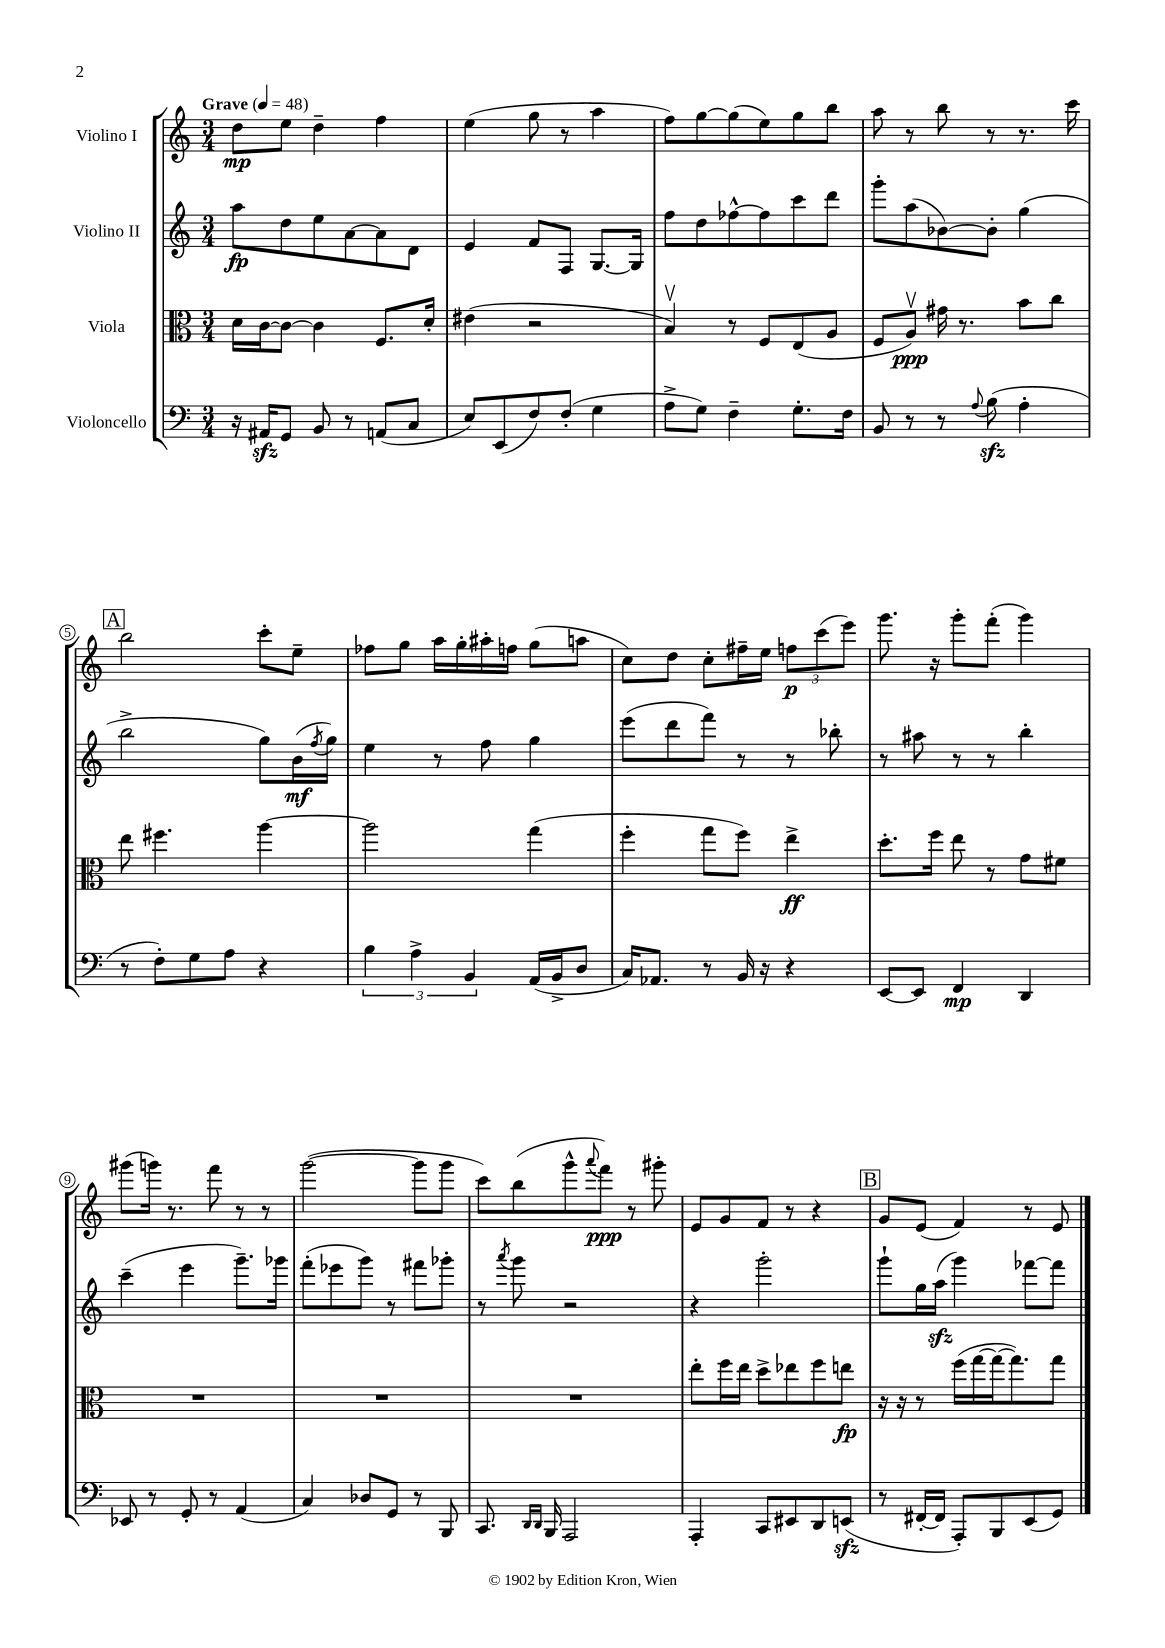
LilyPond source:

<<
\new StaffGroup <<
\new Staff = "s0" \with { instrumentName = "Violino I" } {
    \clef treble \key c \major \numericTimeSignature \time 3/4 \tempo "Grave" 4 = 48
    d''8\mp e''8 d''4-- f''4 |
    e''4( g''8 r8 a''4 |
    f''8) g''8~ g''8( e''8) g''8 b''8 |
    a''8 r8 b''8 r8 r8. c'''16 |
    \mark \markup { \box "A" } b''2 c'''8-. e''8-- |
    fes''8 g''8 a''16 g''16-. ais''16-. f''16 g''8( a''8 |
    c''8) d''8 c''8-. fis''16-- e''16 \tuplet 3/2 { f''8\p c'''8( e'''8) } |
    g'''8. r16 g'''8-. f'''8-.( g'''4) |
    gis'''8( g'''16) r8. f'''8 r8 r8 |
    g'''2~( g'''8 g'''8 |
    c'''8) b''8( g'''8-^ \appoggiatura { a'''8 } f'''8\ppp) r8 gis'''8-. |
    e'8 g'8 f'8 r8 r4 |
    \mark \markup { \box "B" } g'8 e'8( f'4) r8 e'8 \bar "|." |
}
\new Staff = "s1" \with { instrumentName = "Violino II" } {
    \clef treble \key c \major \numericTimeSignature \time 3/4
    a''8\fp d''8 e''8 a'8~ a'8 d'8 |
    e'4 f'8 f8 g8.~ g16 |
    f''8 d''8 fes''8~-^ fes''8 c'''8 d'''8 |
    g'''8-. a''8( bes'8~) bes'8-. g''4( |
    \mark \markup { \box "A" } b''2-> g''8) b'16\mf( \acciaccatura { f''8 } g''16) |
    e''4 r8 f''8 g''4 |
    e'''8( d'''8 f'''8) r8 r8 bes''8-. |
    r8 ais''8 r8 r8 b''4-. |
    c'''4--( e'''4 g'''8.--) ges'''16 |
    f'''8-.( ees'''8 g'''8) r8 fis'''8 ges'''8-. |
    r8 \acciaccatura { a'''8 } g'''8 r2 |
    r4 g'''2-. |
    \mark \markup { \box "B" } g'''8-! g''16 a''16\sfz( g'''4) fes'''8~ fes'''8 \bar "|." |
}
\new Staff = "s2" \with { instrumentName = "Viola" } {
    \clef alto \key c \major \numericTimeSignature \time 3/4
    d'16 c'16~ c'8~ c'4 f8. d'16-. |
    eis'4( r2 |
    b4\upbow) r8 f8 e8( a8 |
    f8 a8\upbow\ppp) gis'16 r8. b'8 c''8 |
    \mark \markup { \box "A" } e''8 fis''4. a''4~ |
    a''2 g''4( |
    f''4-. g''8 f''8) e''4->\ff |
    d''8.-. f''16 e''8 r8 g'8 fis'8 |
    R2. |
    R2. |
    R2. |
    e''8-. f''16 e''16 d''8-> ees''8 f''8 e''8\fp |
    \mark \markup { \box "B" } r16 r16 r8 f''16( g''16~ g''16~ g''8.) g''8 \bar "|." |
}
\new Staff = "s3" \with { instrumentName = "Violoncello" } {
    \clef bass \key c \major \numericTimeSignature \time 3/4
    r16 ais,16\sfz g,8 b,8 r8 a,8( c8 |
    e8) e,8( f8) f8-.( g4 |
    a8-> g8) f4-- g8.-. f16 |
    b,8 r8 r8 \appoggiatura { a8 } b8\sfz( a4-. |
    \mark \markup { \box "A" } r8 f8-.) g8 a8 r4 |
    \tuplet 3/2 { b4 a4-> b,4 } a,16( b,16-> d8 |
    c16) aes,8. r8 b,16 r16 r4 |
    e,8~ e,8 f,4\mp d,4 |
    ees,8 r8 g,8-. r8 a,4( |
    c4) des8 g,8 r8 b,,8 |
    c,8. \grace { d,16 d,16 } b,,16 a,,2 |
    a,,4-. c,8 eis,8 d,8 e,8\sfz( |
    \mark \markup { \box "B" } r8 fis,16~-. fis,16 a,,8-.) b,,8 e,8( g,8) \bar "|." |
}
>>
>>
\layout { \context { \Score \override BarNumber.stencil = #(make-stencil-circler 0.1 0.3 ly:text-interface::print) } }
